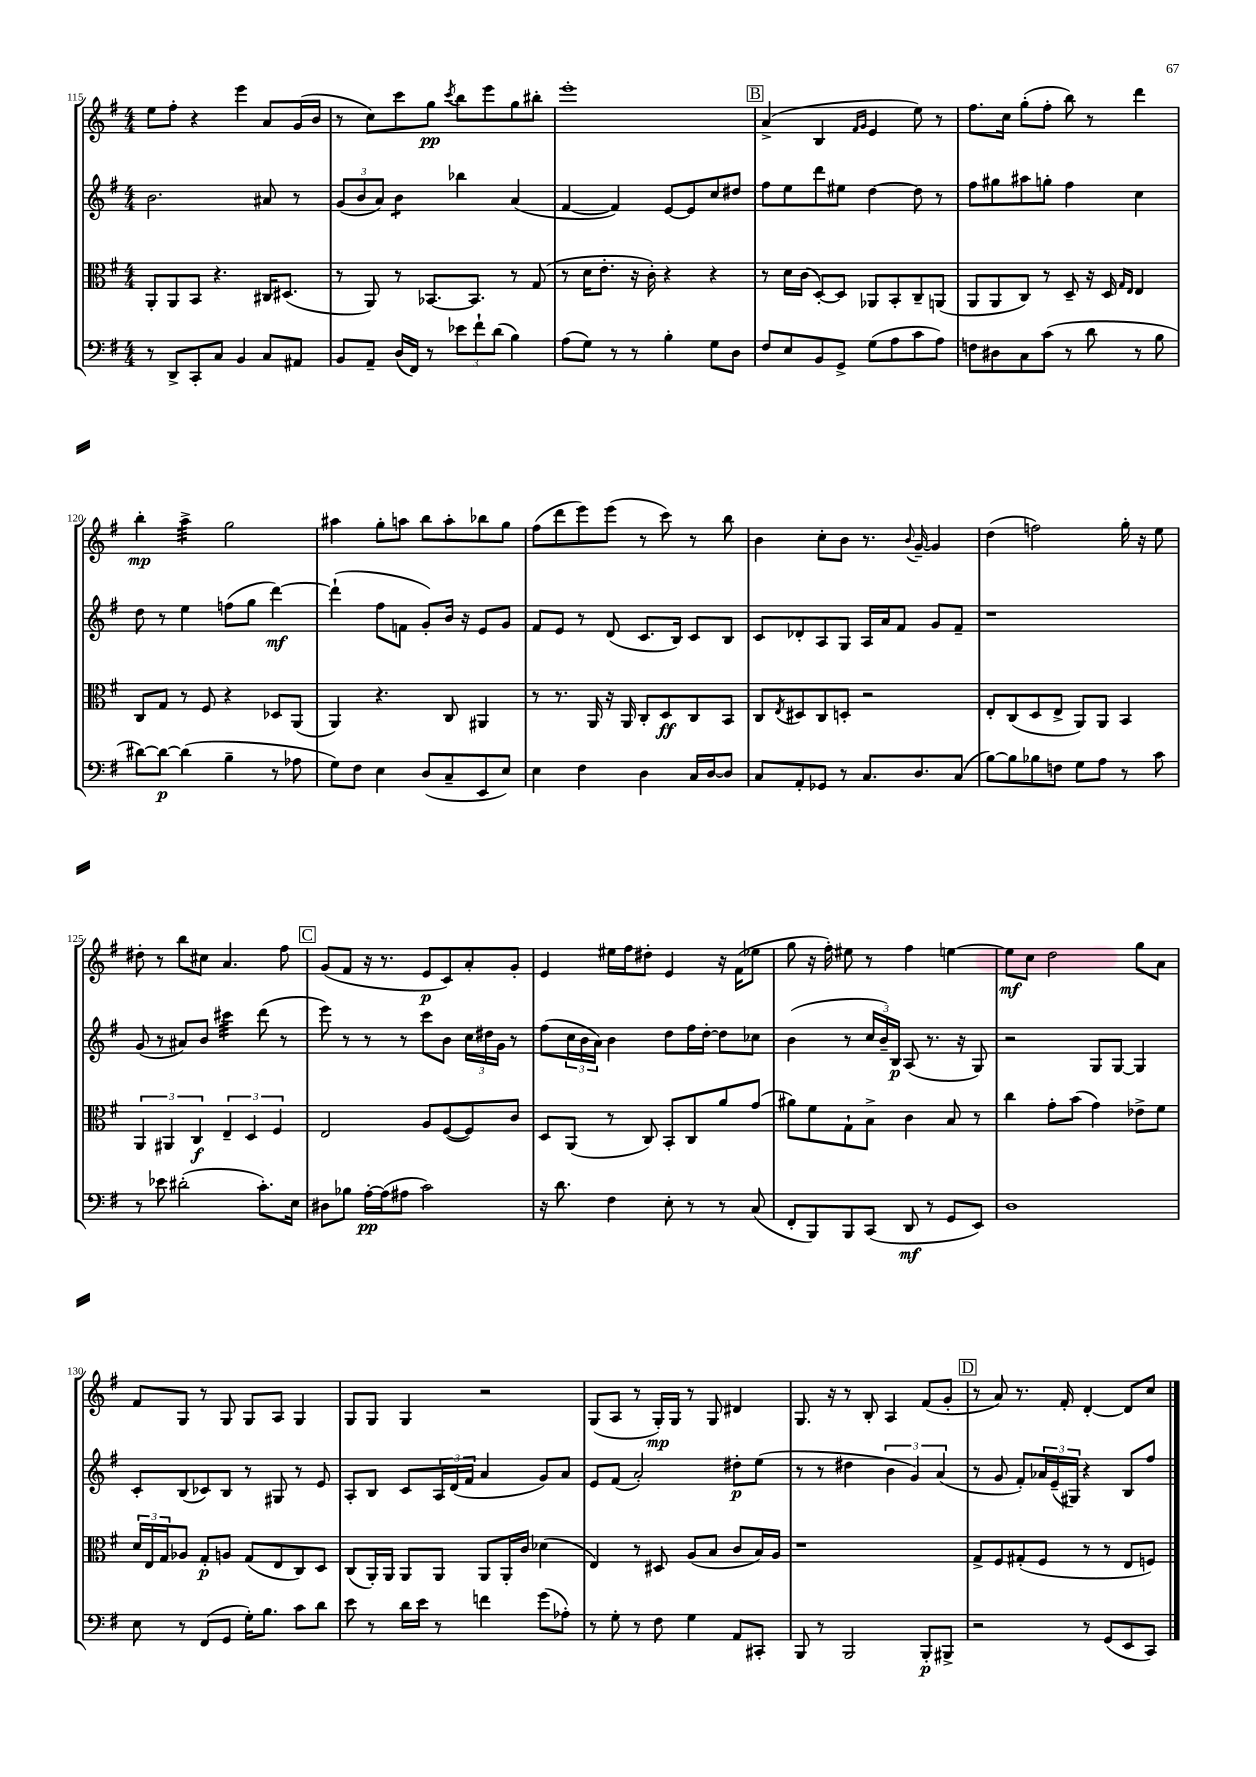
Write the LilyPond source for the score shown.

<<
\new StaffGroup <<
\new Staff = "s0" {
    \clef treble \key g \major \numericTimeSignature \time 4/4
    e''8 fis''8-. r4 e'''4 a'8 g'16( b'16 |
    r8 c''8) c'''8 g''8\pp \acciaccatura { c'''8 } b''8 e'''8 g''8 bis''8-. |
    e'''1-. |
    \mark \markup { \box "B" } a'4->( b4 \grace { fis'16 g'16 } e'4 e''8) r8 |
    fis''8. c''16 g''8-.( fis''8-. b''8) r8 d'''4 |
    b''4-.\mp a''4:32-> g''2 |
    ais''4 g''8-. a''8 b''8 a''8-. bes''8 g''8 |
    fis''8( d'''8 e'''8) e'''8( r8 c'''8) r8 b''8 |
    b'4 c''8-. b'8 r8. \appoggiatura { b'8 } g'16~-- g'4 |
    d''4( f''2) g''16-. r16 e''8 |
    dis''8-. r8 b''8 cis''8 a'4. fis''8 |
    \mark \markup { \box "C" } g'8( fis'8 r16 r8. e'8\p c'8) a'8-. g'8-. |
    e'4 eis''16 fis''16 dis''8-. e'4 r16 fis'16( ees''8 |
    g''8 r16 fis''16-.) eis''8 r8 fis''4 e''4~ |
    e''8\mf c''8 d''2 g''8 a'8 |
    fis'8 g8 r8 g8 g8 a8 g4 |
    g8 g8 g4 r2 |
    g8( a8 r8 g16-.\mp) g16 r8 g8 dis'4 |
    g8. r16 r8 b8-. a4 fis'8( g'8-. |
    \mark \markup { \box "D" } r8 a'8) r8. fis'16-. d'4~-. d'8 c''8 \bar "|." |
}
\new Staff = "s1" {
    \clef treble \key g \major \numericTimeSignature \time 4/4
    b'2. ais'8 r8 |
    \tuplet 3/2 { g'8( b'8 a'8) } b'4:8 bes''4 a'4( |
    fis'4~ fis'4) e'8~ e'8 c''8 dis''8 |
    \mark \markup { \box "B" } fis''8 e''8 d'''8 eis''8 d''4~ d''8 r8 |
    fis''8 gis''8 ais''8 g''8-. fis''4 c''4 |
    d''8 r8 e''4 f''8( g''8 d'''4~\mf) |
    d'''4-!( fis''8 f'8 g'8-.) b'16 r16 e'8 g'8 |
    fis'8 e'8 r8 d'8( c'8. b16) c'8 b8 |
    c'8 des'8-. a8 g8 a16 a'16 fis'8 g'8 fis'8-- |
    r1 |
    g'8( r8 ais'8) b'8 cis'''4:32 d'''8( r8 |
    \mark \markup { \box "C" } e'''8) r8 r8 r8 c'''8 b'8 \tuplet 3/2 { c''16 dis''16 g'16 } r8 |
    fis''8( \tuplet 3/2 { c''16 b'16 a'16) } b'4 d''8 fis''16 d''16~-. d''8 ces''8 |
    b'4( r8 \tuplet 3/2 { c''16 b'16--) b16\p } a8( r8. r16 g8) |
    r2 g8 g8~ g4 |
    c'8-. b8( ces'8) b8 r8 gis8 r8 e'8 |
    a8-. b8 c'8 \tuplet 3/2 { a16 d'16( fis'16 } a'4 g'8) a'8 |
    e'8 fis'8( a'2-.) dis''8-.\p e''8( |
    r8 r8 dis''4 \tuplet 3/2 { b'4 g'4) a'4( } |
    \mark \markup { \box "D" } r8 g'8 fis'8-.) \tuplet 3/2 { aes'16 e'16--( gis16) } r4 b8 fis''8 \bar "|." |
}
\new Staff = "s2" {
    \clef alto \key g \major \numericTimeSignature \time 4/4
    a,8-. a,8 b,8 r4. cis16 dis8.( |
    r8 a,8) r8 bes,8.~ bes,8. r8 g8( |
    r8 d'16 e'8.-. r16 c'16-.) r4 r4 |
    \mark \markup { \box "B" } r8 d'16 c'16( d8~-.) d8 aes,8 b,8-. c8-- a,8( |
    a,8 a,8 c8) r8 d8-- r16 d16 \grace { g16 e16 } e4 |
    c8 g8 r8 fis8 r4 des8 a,8( |
    a,4) r4. c8 ais,4 |
    r8 r8. a,16 r16 a,16 c8-. d8\ff c8 b,8 |
    c8 \acciaccatura { e8 } dis8 c8 d8-. r2 |
    e8-. c8( d8 e8-> a,8) a,8 b,4 |
    \tuplet 3/2 { a,4 ais,4 c4\f } \tuplet 3/2 { e4-- d4 fis4 } |
    \mark \markup { \box "C" } e2 a8 fis8~( fis8) c'8 |
    d8 a,8( r8 c8) b,8-. c8 a'8 g'8( |
    ais'8) fis'8 g8-! b8-> c'4 b8 r8 |
    c''4 g'8-. b'8( g'4) ees'8-> fis'8 |
    \tuplet 3/2 { d'16 e16 g16 } aes8 g8-.\p a8 g8( e8 c8) d8 |
    c8( a,16-.) a,16 a,8 a,8 a,8 a,16-. c'16 des'4( |
    e4) r8 dis8 a8( b8 c'8 b16) a16 |
    r1 |
    \mark \markup { \box "D" } g8-> fis8 gis8-.( fis8 r8 r8 e8 f8) \bar "|." |
}
\new Staff = "s3" {
    \clef bass \key g \major \numericTimeSignature \time 4/4
    r8 d,8-> c,8-. c8 b,4 c8 ais,8 |
    b,8 a,8-- d16( fis,16) r8 \tuplet 3/2 { ees'8 fis'8-! d'8( } b4) |
    a8( g8) r8 r8 b4-. g8 d8 |
    \mark \markup { \box "B" } fis8 e8 b,8 g,8-> g8( a8 c'8 a8) |
    f8 dis8 c8 c'8( r8 d'8 r8 b8 |
    dis'8~) dis'8~\p dis'4( b4-- r8 aes8 |
    g8) fis8 e4 d8( c8-- e,8 e8) |
    e4 fis4 d4 c16 d16~ d8 |
    c8 a,8-. ges,8 r8 c8. d8. c8( |
    b8~) b8 bes8 f8 g8 a8 r8 c'8 |
    r8 ees'8 dis'2-.( c'8.-.) e16 |
    \mark \markup { \box "C" } dis8 bes8 a16~-.\pp a16( ais8 c'2) |
    r16 d'8. fis4 e8-. r8 r8 c8( |
    fis,8-. b,,8) b,,8 c,8( d,8\mf r8 g,8 e,8) |
    d1 |
    e8 r8 fis,8( g,8 g16-.) b8. c'8 d'8 |
    e'8 r8 d'16 e'16 r8 f'4 g'8( aes8-.) |
    r8 g8-. r8 fis8 g4 a,8 cis,8-. |
    b,,8 r8 b,,2 b,,8-.\p bis,,8-> |
    \mark \markup { \box "D" } r2 r8 g,8( e,8 c,8) \bar "|." |
}
>>
>>
\layout { \context { \Score currentBarNumber = #115 } }
